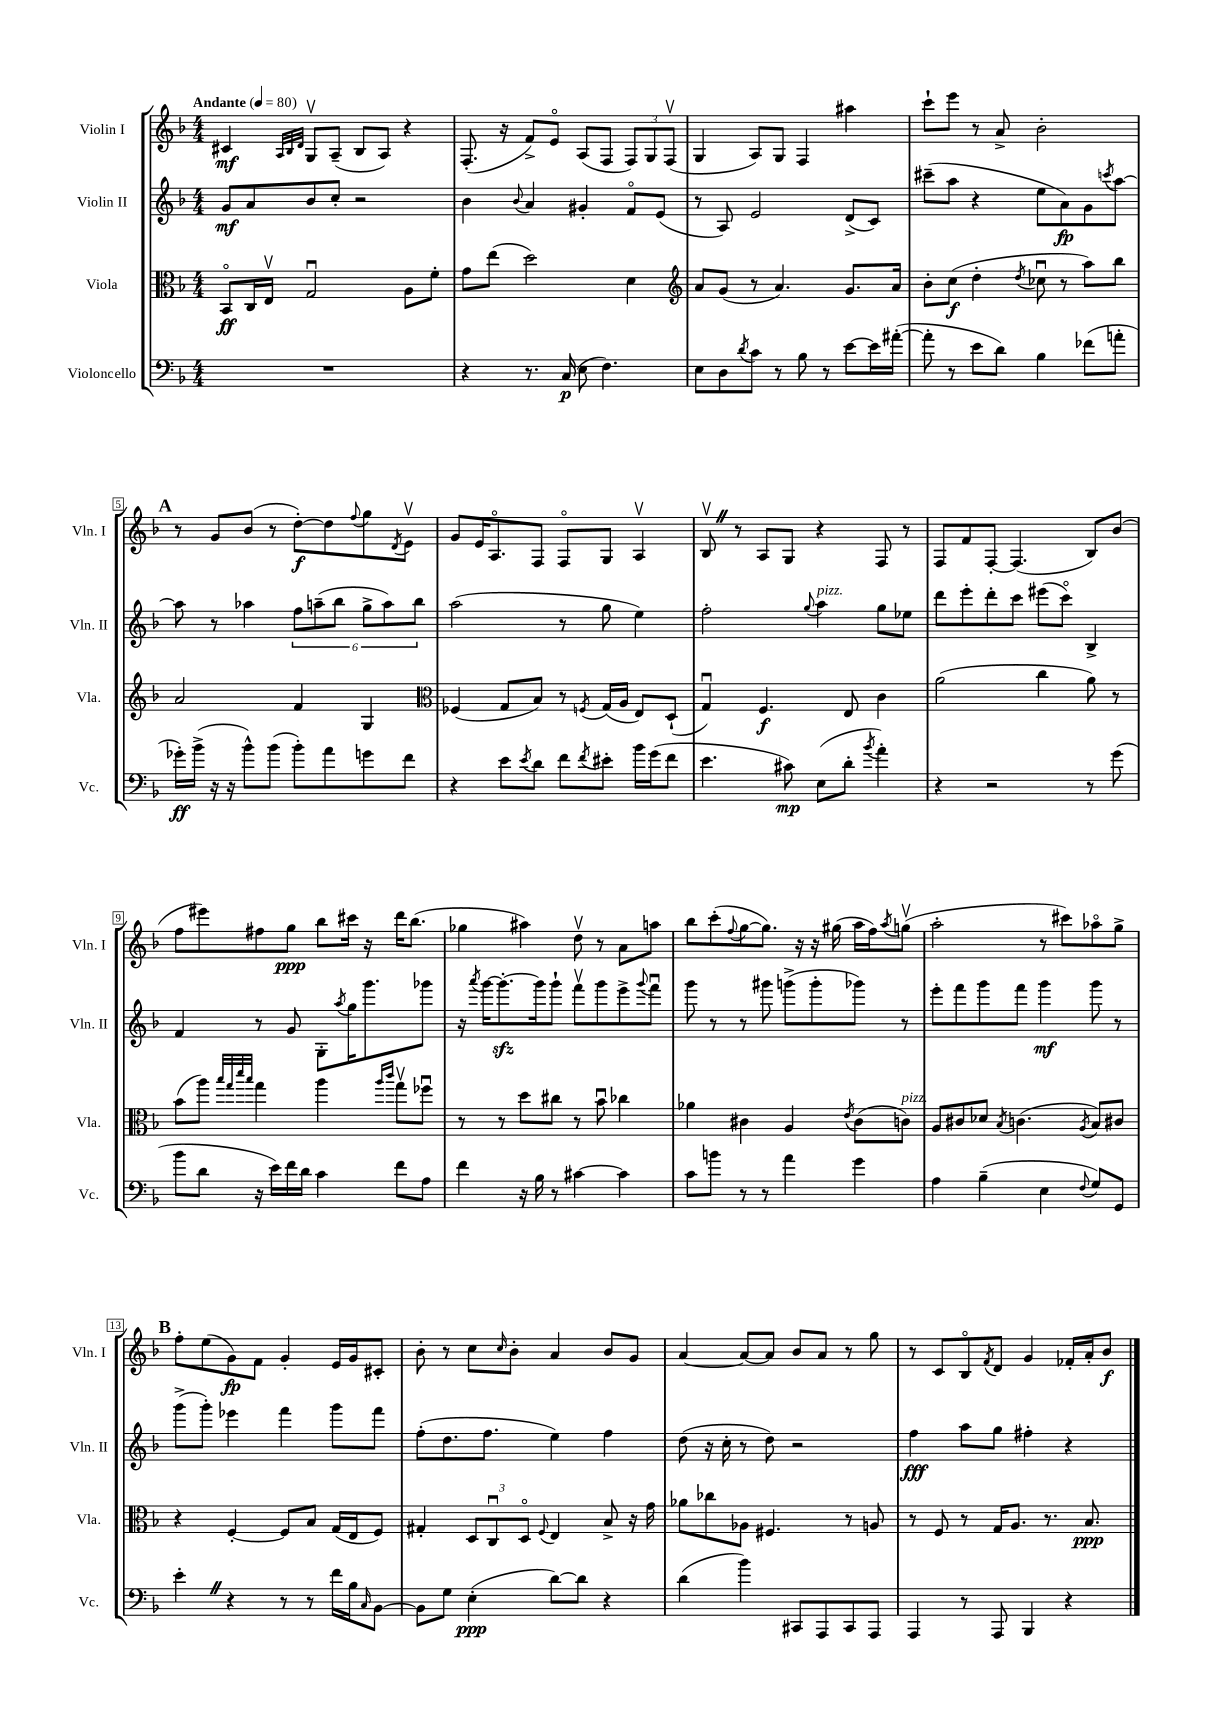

**kern	**kern	**kern	**kern
*staff4	*staff3	*staff2	*staff1
*clefF4	*clefC3	*clefG2	*clefG2
*k[b-]	*k[b-]	*k[b-]	*k[b-]
*M4/4	*M4/4	*M4/4	*M4/4
*MM80	*MM80	*MM80	*MM80
1r	8BB-o	8g	4c#
.	16C	8a	.
.	16Ev	.	.
.	.	.	32qqA
.	.	.	32qqB-
.	.	.	32qqd
.	2Gu	8b-	8Gv
.	.	8cc'	(8A~
.	.	2r	8B-
.	.	.	8A)
.	8A	.	4r
.	8f'	.	.
=	=	=	=
4r	8g	4b-	(8.F'
.	(8ee	.	.
.	.	.	16r
.	.	8qqb-	.
8.r	2dd)	4a	8f^)
.	.	.	8eo
(16C	.	.	.
8E	.	4g#'	(8A
4.F)	.	.	8F
.	4d	8fo	12F)
.	.	.	12G
.	.	(8e	.
.	.	.	(12Fv
=	=	=	=
*	*clefG2	*	*
8E	8a	8r	4G
8D	(8g	8A)	.
8qd	.	.	.
8c	8r	2e	8A)
8r	4.a)	.	8G
8B-	.	.	4F
8r	.	.	.
[8e	8.g	(8d^	4aa#
16e]	.	8c)	.
([16a#'	16a	.	.
=	=	=	=
8a#']	8b-'	(8ccc#~	8ccc`
8r	(8cc	8aa	8eee
8e	4dd'	4r	8r
8d)	.	.	8a^
.	8qdd	.	.
4B-	8cc-u	8ee	2b-'
.	8r	8a)	.
(8f-	8aa)	8g	.
.	.	8qccc	.
8a'	8bb-	[8aa	.
=	=	=	=
16g-')	2a	8aa]	8r
(16b-^	.	.	.
16r	.	8r	8g
16r	.	.	.
8b-^^)	.	4aa-	(8b-
(8b-	.	.	8r
8b-')	4f	12ff	[8dd')
.	.	(12aa~	.
8a	.	.	8dd]
.	.	12bb-	.
.	.	.	8qqff
8g	4G	12gg^	8gg
.	.	12aa)	.
.	.	.	8qd
8f	.	.	8ev
.	.	12bb-	.
=	=	=	=
*	*clefC3	*	*
4r	(4F-	(2aa	8g
.	.	.	16e
.	.	.	8.Ao
8e	8G	.	.
8qe	.	.	.
8d	8B-)	.	8F
8f	8r	8r	8Fo
8qf	8qF	.	.
8e#'	(16G	8gg	8G
.	16A	.	.
16b-	8E)	4ee)	4Av
(16g	.	.	.
8f	(8D`	.	.
=	=	=	=
4.e	4Gu)	2ff'	8B-v
.	.	.	8r
.	4.F	.	8A
8c#)	.	.	8G
.	.	8qqgg	.
(8E	.	4aa	4r
8d'	8E	.	.
8qb-	.	.	.
4a')	4c	8gg	8F
.	.	8ee-	8r
=	=	=	=
4r	(2a	8ddd	8F
.	.	8eee'	8f
2r	.	8ddd'	[8F'
.	.	8ccc	(4.F]
.	4cc	(8eee#	.
.	.	8ccco)	.
8r	8a)	4B-^	8B-)
(8g	8r	.	(8b-
=	=	=	=
8b-	(8b-	4f	8ff
8d	8aa)	.	8eee#)
.	32qqbb-	.	.
.	32qqgg	.	.
.	32qqddd	.	.
.	32qqbb-	.	.
16r	4gg	8r	8ff#
16e)	.	.	.
16f	.	8g	8gg
16d	.	.	.
4c	4aa	8G'	8bb-
.	.	8qaa	.
.	.	16gg	16ccc#
.	.	8.ggg	16r
.	16qqaa	.	.
.	16qqccc	.	.
8f	8ggv	.	16ddd
.	.	.	(8.bb-
8A	8ff-u	8ggg-	.
=	=	=	=
4f	8r	16r	4gg-
.	.	8qaaa	.
.	.	[16ggg	.
.	8r	8.ggg'_	.
16r	8dd	.	4aa#)
16B-	.	16ggg]	.
8r	8cc#	8ggg`	.
[4c#	8r	8fffv	8ddv
.	8b-u	8ggg	8r
4c#]	4cc-	8eee^	8a
.	.	8qqggg	.
.	.	8fffu	8aa
=	=	=	=
8c	4a-	8ggg	8bb-
8b	.	8r	(8ccc'
.	.	.	8qqff
8r	4c#	8r	[8gg
8r	.	8ggg#	8.gg])
4a	4A	(8ggg^	.
.	.	.	16r
.	.	8ggg'	16r
.	.	.	(16gg#
.	8qe	.	.
4g	(8c#	8ggg-)	16aa
.	.	.	16ff)
.	.	.	8qaa
.	8c)	8r	(8ggv
=	=	=	=
4A	8A	8eee'	2aa'
.	8c#	8fff	.
(4B-~	8d-	8ggg	.
.	8qB-	.	.
.	(4.c	8fff	.
4E	.	4ggg	8r
.	.	.	8ccc#)
8qqF	8qA	.	.
8G)	8B-)	8ggg	8aa-o
8GG	8c#	8r	8gg^
=	=	=	=
4e'	4r	(8ggg^	8ff'
.	.	8ggg')	(8ee
4r	[4F'	4eee-	8g)
.	.	.	8f
8r	8F]	4fff	4g'
8r	8B-	.	.
16f	(16G	8ggg	16e
16B-	16E	.	16g
16qqC	.	.	.
[8BB-	8F)	8fff	8c#'
=	=	=	=
8BB-]	4G#'	(8ff'	8b-'
8G	.	8.dd	8r
(4E'	12D	.	8cc
.	.	8.ff	.
.	12Cu	.	.
.	.	.	16qqcc
.	.	.	8b-'
.	12Do	.	.
.	8qqF	.	.
[8d)	4E	4ee)	4a
8d]	.	.	.
4r	8B-^	4ff	8b-
.	16r	.	8g
.	16g	.	.
=	=	=	=
(4d	8a-	(8dd	[4a
.	8cc-	16r	.
.	.	16cc'	.
4b-)	8A-	8r	8a_
.	4.F#	8dd)	8a]
8CC#	.	2r	8b-
8AAA	.	.	8a
8CC#	8r	.	8r
8AAA	8A	.	8gg
=	=	=	=
4AAA	8r	4ff	8r
.	8F	.	8c
8r	8r	8aa	8B-o
.	.	.	8qf
8AAA	16G	8gg	8d
.	8.A	.	.
4BBB-	.	4ff#'	4g
.	8.r	.	.
4r	.	4r	16f-'
.	8.B-	.	16a'
.	.	.	8b-
==	==	==	==
*-	*-	*-	*-
